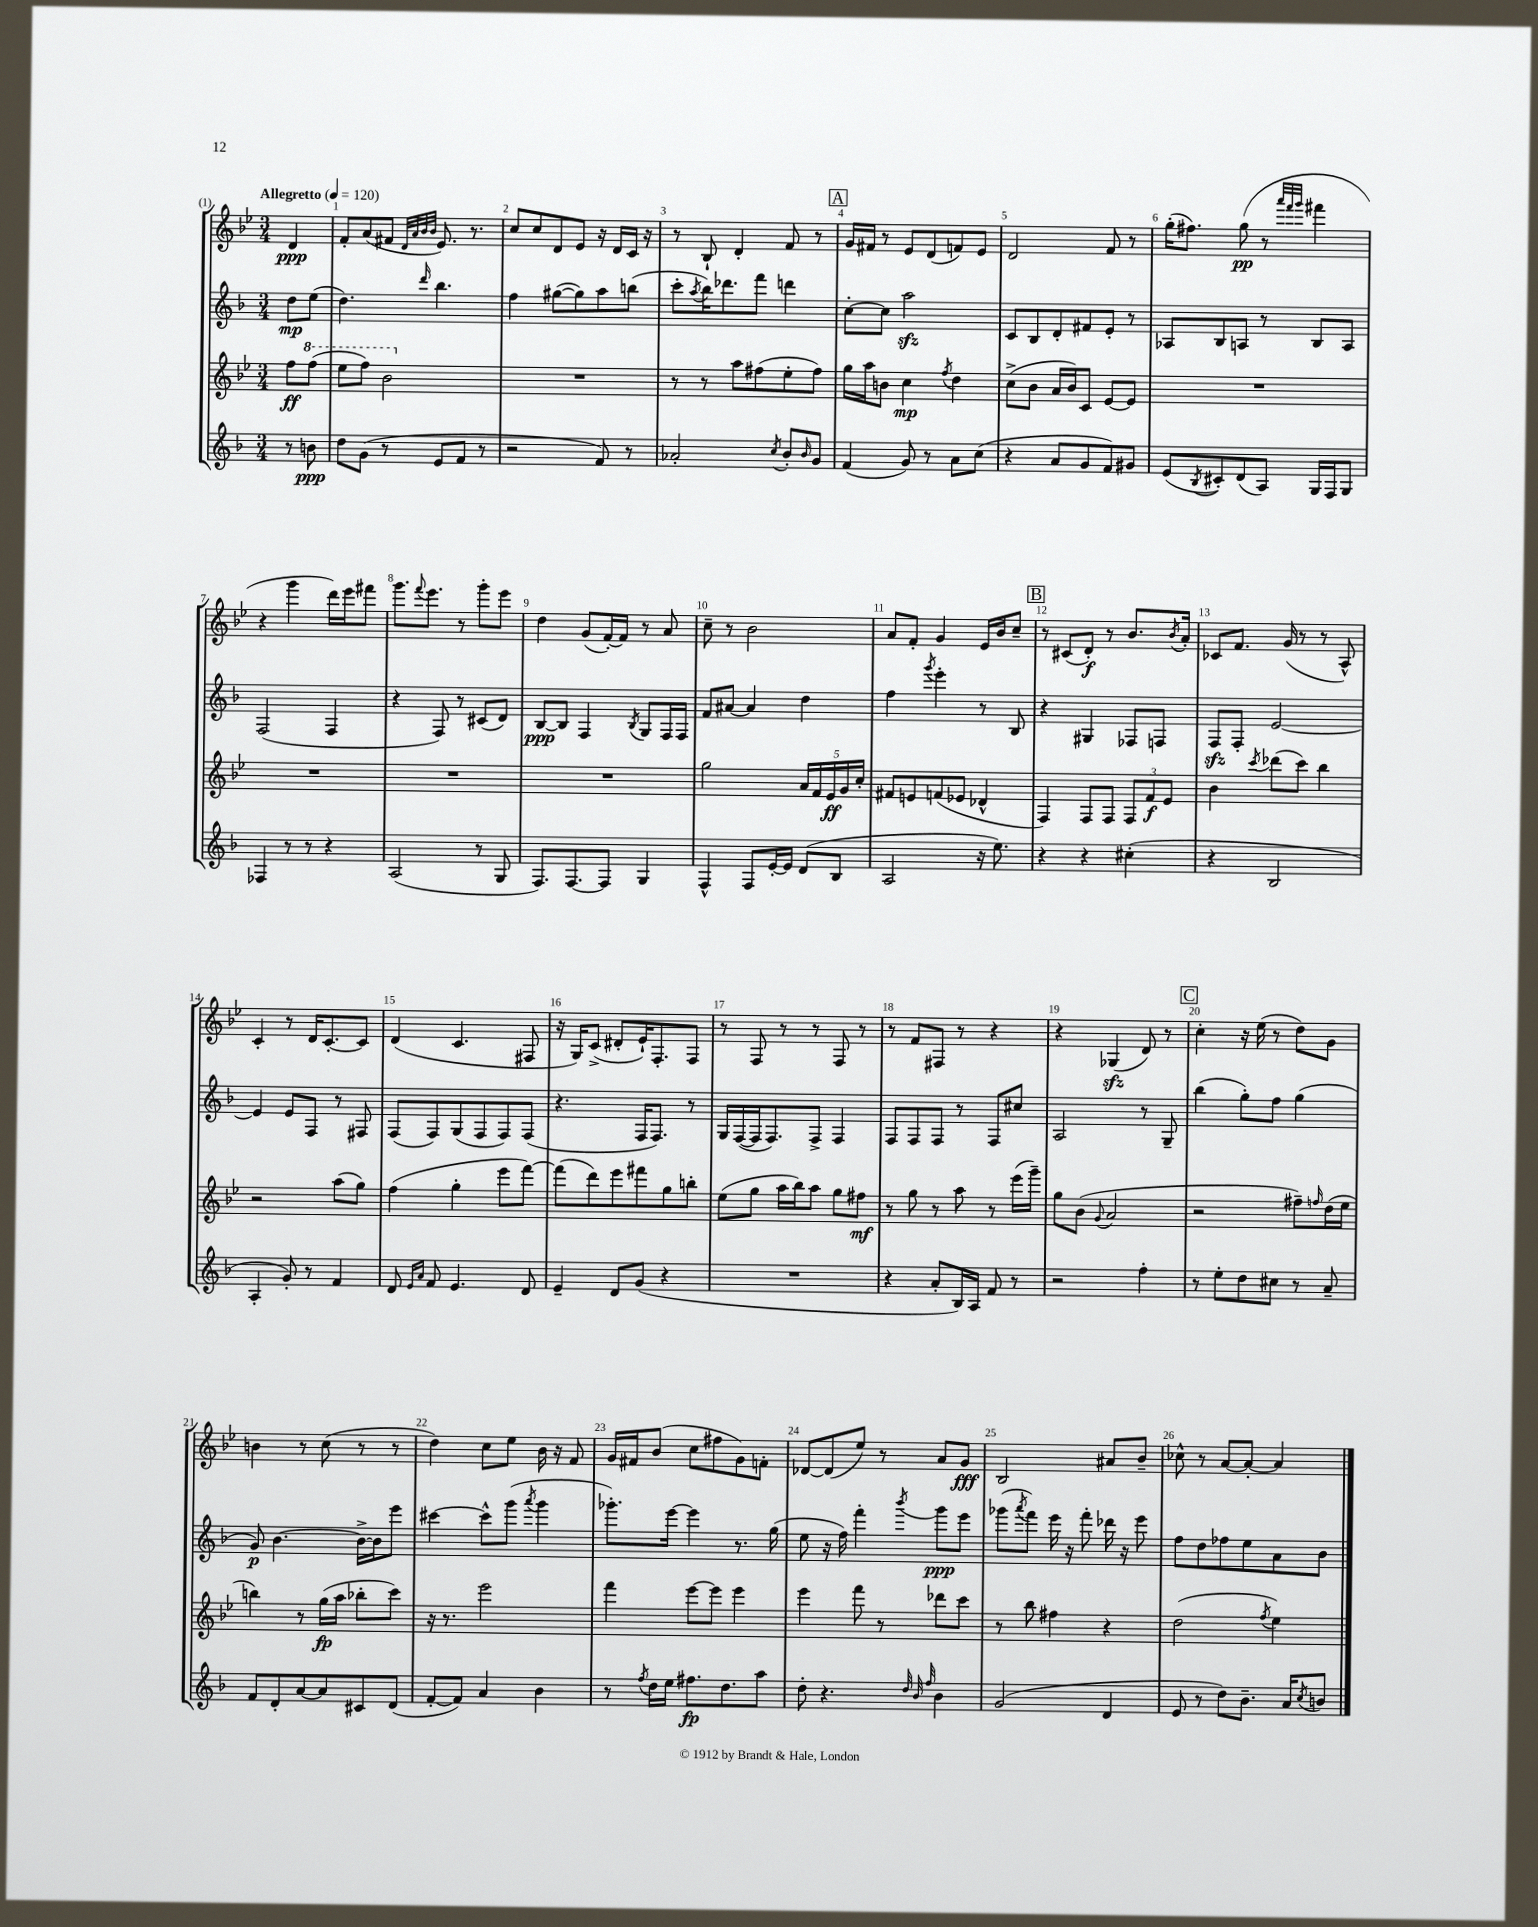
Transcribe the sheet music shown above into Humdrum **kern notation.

**kern	**kern	**kern	**kern
*staff4	*staff3	*staff2	*staff1
*clefG2	*clefG2	*clefG2	*clefG2
*k[b-]	*k[b-e-]	*k[b-]	*k[b-e-]
*M3/4	*M3/4	*M3/4	*M3/4
*MM120	*MM120	*MM120	*MM120
8r	8ff\L	8dd\L	4d/
8b\	(8fff\J	(8ee\J	.
=	=	=	=
8dd\L	8eee-\L	4.dd\)	8f'/L
(8g\J	8fff\J)	.	(8a/
8r	2bb-\	.	8f#/J
.	.	.	32qqd/LLL
.	.	.	32qqa/
.	.	.	32qqb-/
.	.	16qqddd/	32qqb-/JJJ
8e/L	.	4.bb-\	8.e-/)
8f/J	.	.	.
.	.	.	8.r
8r	.	.	.
=	=	=	=
2r	2.r	4ff\	8cc/L
.	.	.	8cc/
.	.	([8gg#\L	8d/
.	.	8gg#\])	8e-/J
8f/)	.	8aa\	16r
.	.	.	16d/LL
8r	.	(8bb\J	16c/JJ
.	.	.	16r
=	=	=	=
2a-'/	8r	8ccc'\L	8r
.	.	8qaa/	.
.	8r	16bb-\K)	8B-`/
.	.	8.ddd-\	.
.	8aa\L	.	4d'/
.	(8ff#\	8fff\J	.
8qcc/	.	.	.
8b-'/L	8ee-'\	4ddd\	8f/
16qqb-/	.	.	.
8g/J	8ff#\J)	.	8r
=	=	=	=
(4f/	16gg\LL	[8cc'\L	16g/LL
.	16aa\J	.	16f#/JJ
.	8b\J	8cc\]J	8r
8g/)	4cc\	2aa\	8e-/L
8r	.	.	(8d/
.	8qff/	.	.
8a\L	4dd\	.	8f/)
(8cc\J	.	.	8e-/J
=	=	=	=
4r	(8cc^\L	8c/L	2d/
.	8b-\J	8B-/	.
8a/L	16a/LL	8d'/	.
.	16b-/J)	.	.
8g/	8c/J	8f#/	.
8f/)	[8e-/L	8e'/J	8f/
8g#/J	8e-/]J	8r	8r
=	=	=	=
(8e/L	2.r	8A-/L	(16gg'\LK
.	.	.	8.ff#\J)
8qB-/	.	.	.
8c#'/)	.	8B-/	.
(8d/	.	8A/J	(8gg\
8A/J)	.	8r	8r
.	.	.	32qqaaa/LLL
.	.	.	32qqfff/
.	.	.	32qqggg/JJJ
16G/LL	.	8B-/L	4fff#\
16F/J	.	.	.
8G/J	.	8A/J	.
=	=	=	=
4F-/	2.r	(2F/	4r
8r	.	.	4ggg\
8r	.	.	.
4r	.	4F/	16ddd\LL)
.	.	.	16eee-\J
.	.	.	8fff#\J
=	=	=	=
(2A/	2.r	4r	8.ggg\L
.	.	.	8qqfff/
.	.	.	8.eee-\J
.	.	8F/)	.
.	.	8r	8r
8r	.	(8c#/L	8ggg'\L
8G/	.	8d/J)	8eee-\J
=	=	=	=
8.F/L)	2.r	[8B-/L	4dd\
.	.	8B-/]J	.
[8.F/	.	.	.
.	.	4F/	(8g/L
8F/]J	.	.	[16f'/L)
.	.	.	16f/]JJ
.	.	8qB-/	.
4G/	.	8G/L	8r
.	.	16F/L	8a/
.	.	16F/JJ	.
=	=	=	=
4F^^/	2gg\	8f/L	8cc~\
.	.	[8a#/J	8r
8F/L	.	4a#/]	2b-\
[16e'/L	.	.	.
16e/]JJ	.	.	.
(8d/L	20a/LL	4dd\	.
.	20f/	.	.
.	20e-/	.	.
8B-/J	.	.	.
.	20g/	.	.
.	20cc'/JJ	.	.
=	=	=	=
2A/	8f#/L	4ff\	8a/L
.	8e/	.	8f'/J
.	.	8qggg/	.
.	(8f/	4eee'\	4g/
.	8e-/J	.	.
16r	4d-^^/	8r	16e-/LL
8.ee\)	.	.	16b-/J
.	.	8B-/	8cc~/J
=	=	=	=
4r	4F/)	4r	8r
.	.	.	(8c#/L
4r	8F/L	4G#/	8d'/J)
.	8F/J	.	8r
(4cc#'\	12F/L	8F-/L	8.b-/L
.	12f/	.	.
.	.	8F/J	.
.	12e-/J	.	.
.	.	.	8qb-/
.	.	.	16a'/Jk
=	=	=	=
4r	4b-\	8F/L	8c-/L
.	.	8F'/J	8.f/J
.	8qccc/	.	.
2B-/	(8ddd-\L	[2e/	.
.	.	.	(16g/
.	8ccc\J)	.	8r
.	4bb-\	.	8r
.	.	.	8A^^/)
=	=	=	=
4A'/	2r	4e/]	4c'/
8g'/)	.	8e/L	8r
8r	.	8F/J	16d/LK
.	.	.	[8.c'/
4f/	(8aa\L	8r	.
.	8gg\J)	8F#/	8c/]J
=	=	=	=
8d/	(4ff\	(8F/L	(4d/
16qqe/LL	.	.	.
16qqa/JJ	.	.	.
8f/	.	8F/)	.
4.e/	4gg'\	(8G/	4.c/
.	.	8F/	.
.	8eee-\L	8F/)	.
8d/	[8fff\J)	(8F/J	8F#/
=	=	=	=
4e~/	(8fff\]L	4.r	16r
.	.	.	16G/LK)
.	8ddd\)	.	(8c^/J
8d/L	8eee-\	.	8d#'/L
(8g/J	8fff#\	16F/LK	16e-`/K)
.	.	8.F/J)	8.F'/
4r	8gg\	.	.
.	8bb'\J	8r	8F/J
=	=	=	=
2.r	(8ee-\L	16G/LL	8r
.	.	([16F/	.
.	8gg\J	16F/]J	8F/
.	.	8.F/)	.
.	16aa\LL	.	8r
.	16bb-\J)	.	.
.	8aa\J	8F^/J	8r
.	8gg\L	4F/	8F/
.	8ff#\J	.	8r
=	=	=	=
4r	8r	8F/L	8r
.	8gg\	8F/	8f/L
8a'/L	8r	8F/J	8F#/J
16B-/L)	8aa\	8r	8r
16A/JJ	.	.	.
8f/	8r	8F/L	4r
8r	(16eee-\LL	8cc#/J	.
.	16ggg~\JJ)	.	.
=	=	=	=
2r	8gg\L	2A/	4r
.	(8b-\J	.	.
.	8qqg/	.	.
.	2a/	.	(4G-/
4ff'\	.	8r	8d/)
.	.	8G~/	8r
=	=	=	=
8r	2r	(4bb-\	4cc'\
8ee'\L	.	.	.
8dd\	.	8gg'\L)	16r
.	.	.	(16ee-\
8cc#\J	.	8ff\J	8r
8r	8ff#~\L)	(4gg\	8dd\L)
.	16qqff/	.	.
8a~/	(16dd\L	.	8g\J
.	16ee-\JJ	.	.
=	=	=	=
8f/L	4bb\)	8g/)	4b\
8d'/	.	[4.b-\	.
[8a/	8r	.	8r
8a/]	(16gg\LL	.	(8cc\
.	16aa\JJ	.	.
8c#/	8bb-'\L	16b-^\_LL	8r
.	.	16b-\]J	.
(8d/J	8ccc\J)	8eee\J	8r
=	=	=	=
[8f'/L	16r	[4ccc#\	4dd\)
.	8.r	.	.
8f/]J)	.	.	.
4a/	2eee-\	8ccc#^^\]L	8cc\L
.	.	(8ggg\J	8ee-\J
.	.	8qaaa/	.
4b-\	.	4ggg\	16b-\
.	.	.	16r
.	.	.	8f/
=	=	=	=
8r	4fff\	8.ggg-'\L)	16g/LL
.	.	.	16f#/J
8qff/	.	.	.
16dd\LL	.	.	(8b-/J
16ee\JJ	.	[16eee\Jk	.
8.ff#\L	[8eee-\L	4eee\]	8cc\L
.	8eee-\]J	.	8ff#\
8.dd\	.	.	.
.	4eee-\	8.r	8g\)
8aa\J	.	.	8f'\J
.	.	(16gg\	.
=	=	=	=
8dd'\	4eee-\	8ee\	[8d-/L
4.r	.	16r	(8d-/]
.	.	16ff\)	.
.	8fff\	4fff'\	8ee-/J)
.	8r	.	8r
32qqdd/	.	.	.
32qqb-/	.	.	.
32qqff/	.	8qbbb-/	.
4b-\	8ddd-\L	8ggg\L	8a/L
.	8ccc\J	8eee\J	8g/J
=	=	=	=
(2g/	8r	(8ggg-\L	2B-/
.	.	8qaaa/	.
.	8bb-\	8fff\J)	.
.	4ff#\	16eee\	.
.	.	16r	.
.	.	8fff'\	.
4d/	4r	16ddd-\	8a#/L
.	.	16r	.
.	.	8eee\	8b-~/J
=	=	=	=
8e/	(2dd\	8ff\L	8cc-^^\
8r	.	8dd\	8r
8dd\L)	.	8ff-\	[8a/L
8.b-~\J	.	8ee\	8a'/_J
.	8qff/	.	.
.	4ee-\)	8a\	4a/]
16a/LK	.	.	.
8qcc/	.	.	.
8b/J	.	8b-\J	.
==	==	==	==
*-	*-	*-	*-
